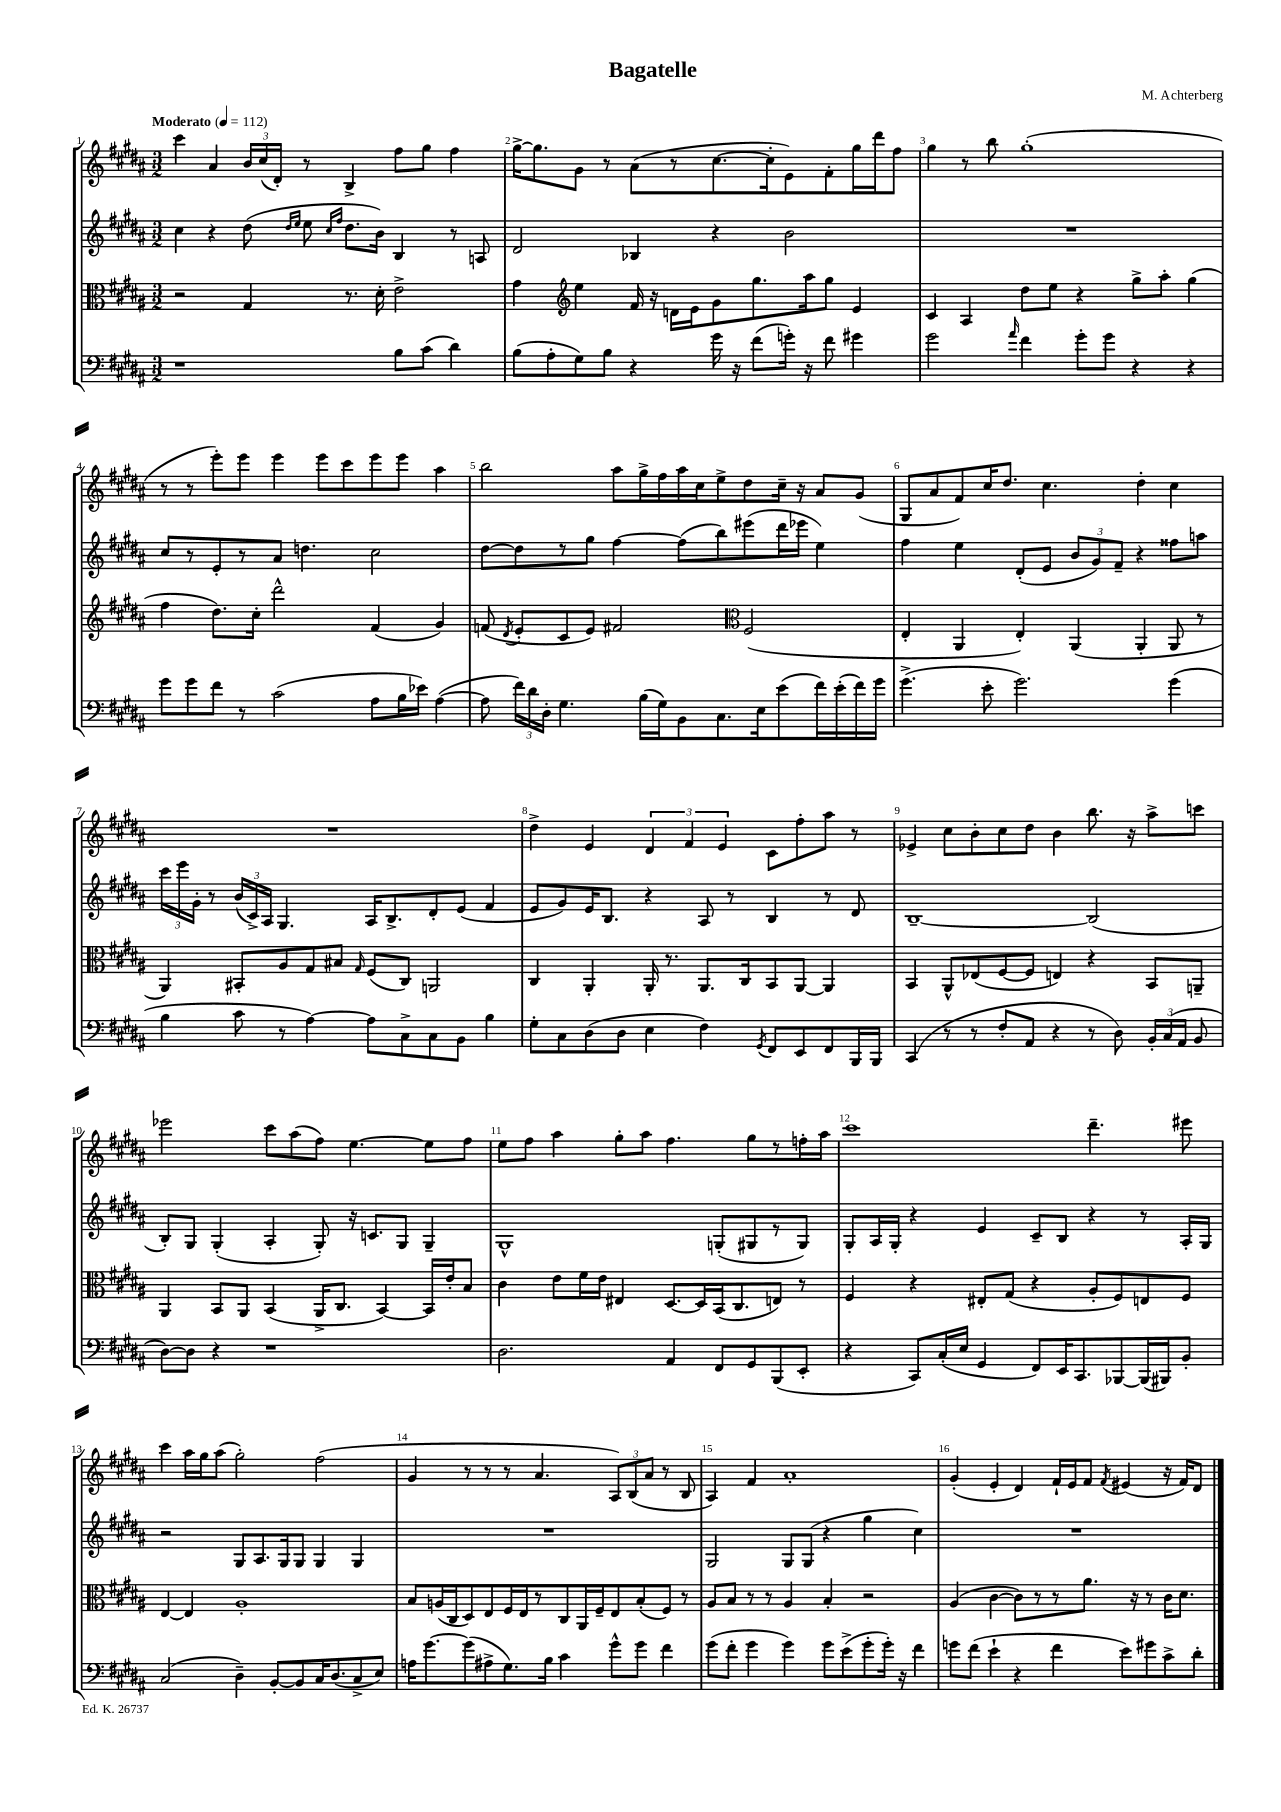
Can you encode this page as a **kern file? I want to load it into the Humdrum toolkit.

**kern	**kern	**kern	**kern
*staff4	*staff3	*staff2	*staff1
*clefF4	*clefC3	*clefG2	*clefG2
*k[f#c#g#d#a#]	*k[f#c#g#d#a#]	*k[f#c#g#d#a#]	*k[f#c#g#d#a#]
*M3/2	*M3/2	*M3/2	*M3/2
*MM112	*MM112	*MM112	*MM112
1r	2r	4cc#	4ccc#
.	.	4r	4a#
.	4G#	(8dd#	24b
.	.	.	(24cc#
.	.	.	24d#')
.	.	16qqdd#	.
.	.	16qqee	.
.	.	8ee	8r
.	.	16qqcc#	.
.	.	16qqff#	.
.	8.r	8.dd#	4B^
.	16d#'	16b)	.
8B	2e^	4B	8ff#
(8c#	.	.	8gg#
4d#)	.	8r	4ff#
.	.	8A	.
=	=	=	=
(8B	4g#	2d#	[16gg#^
.	.	.	8.gg#]
8A#'	.	.	.
*	*clefG2	*	*
8G#)	4ee	.	8g#
8B	.	.	8r
4r	16f#	4B-	(8a#
.	16r	.	.
.	16d	.	8r
.	16e	.	.
16g#	8g#	4r	[8.cc#
16r	.	.	.
(8f#	8.gg#	.	.
.	.	.	16cc#']
16g')	.	2b	8e)
16r	16aa#	.	.
8f#	8gg#	.	8f#'
4g#	4e	.	16gg#
.	.	.	16ddd#
.	.	.	8ff#
=	=	=	=
2g#	4c#	1.r	4gg#
.	4A#	.	8r
.	.	.	8bb
16qqa#	.	.	.
4f#	8dd#	.	(1gg#'
.	8ee	.	.
8g#'	4r	.	.
8g#	.	.	.
4r	8gg#^	.	.
.	8aa#'	.	.
4r	(4gg#	.	.
=	=	=	=
8g#	4ff#	8cc#	8r
8g#	.	8r	8r
8f#	8.dd#)	8e'	8eee')
8r	.	8r	8eee
.	16cc#'	.	.
(2c#	2ddd#^^	8a#	4eee
.	.	4.dd	.
.	.	.	8eee
.	.	.	8ccc#
8A#	(4f#	2cc#	8eee
16B	.	.	8eee
16e-)	.	.	.
([4A#	4g#)	.	4aa#
=	=	=	=
8A#]	(8f	[8dd#	2bb
.	8qd#	.	.
24f#)	8e'	8dd#]	.
24d#	.	.	.
24D#'	.	.	.
4.G#	8c#	8r	.
.	8e)	8gg#	.
.	2f#	[4ff#	8aa#
(16B	.	.	16gg#^
16G#)	.	.	16ff#
8BB	.	(8ff#]	16aa#
.	.	.	16cc#
8.C#	.	8bb)	8ee^
*	*clefC3	*	*
.	(2F#	(8eee#	8dd#
16E	.	.	.
(8e	.	16ddd#	16cc#~
.	.	16eee-	16r
16f#)	.	4ee)	8a#
(16e'	.	.	.
16f#)	.	.	(8g#
16g#	.	.	.
=	=	=	=
(4.g#^	4E'	4ff#	8G#
.	.	.	8a#
.	4AA#	4ee	8f#)
8e'	.	.	16cc#
.	.	.	8.dd#
2.g#)	4E')	(8d#'	.
.	.	8e	4.cc#
.	(4AA#	12b	.
.	.	12g#)	.
.	.	12f#~	.
.	4AA#'	4r	4dd#'
(4g#	8AA#	8ff##	4cc#
.	8r	8aa	.
=	=	=	=
4B	4AA#)	24ccc#	1.r
.	.	24eee	.
.	.	24g#'	.
.	.	8r	.
8c#	8BB#'	(24b	.
.	.	24c#^)	.
.	.	24A#	.
8r	8A#	4.G#	.
[4A#)	8G#	.	.
.	8B#	.	.
.	16qqG#	.	.
8A#]	(8F#	16A#	.
.	.	8.B^	.
8C#^	8C#)	.	.
8C#	2AA	8d#'	.
8BB	.	(8e	.
4B	.	4f#	.
=	=	=	=
8G#'	4C#	8e	4dd#^
8C#	.	8g#)	.
(8D#	4AA#'	16e	4e
.	.	8.B	.
8D#	.	.	.
4E	16AA#'	4r	6d#
.	8.r	.	.
.	.	.	6f#
4F#)	8.AA#	8A#	.
.	.	.	6e
.	.	8r	.
.	16C#	.	.
8qGG#	.	.	.
8FF#	8BB	4B	8c#
8EE	[8AA#	.	8ff#'
8FF#	4AA#]	8r	8aa#
16BBB	.	8d#	8r
16BBB	.	.	.
=	=	=	=
(4CC#	4BB	[1B~	4e-^
8r	8AA#^^	.	8cc#
8r	(8E-	.	8b'
8F#'	[8F#	.	8cc#
8AA#	8F#]	.	8dd#
4r	4E)	.	4b
8r	4r	(2B]	8.bb
8D#)	.	.	.
.	.	.	16r
24BB'	8BB	.	8aa#^
(24C#	.	.	.
24AA#	.	.	.
8BB	8AA~	.	8ccc
=	=	=	=
[8D#)	4AA#	8B')	2eee-
8D#]	.	8G#	.
4r	8BB	(4G#'	.
.	8AA#	.	.
1r	(4BB	4A#'	8ccc#
.	.	.	(8aa#
.	16AA#^	8G#')	8ff#)
.	8.C#	.	.
.	.	16r	[4.ee
.	.	8.c	.
.	[4BB)	.	.
.	.	8G#	.
.	16BB]	4G#~	8ee]
.	16e'	.	.
.	8B	.	8ff#
=	=	=	=
2.D#	4c#	1G#^^	8ee
.	.	.	8ff#
.	8e	.	4aa#
.	16f#	.	.
.	16e	.	.
.	4E#	.	8gg#'
.	.	.	8aa#
4AA#	[8.D#	.	4.ff#
.	16D#]	.	.
8FF#	(16BB	(8G'	.
.	8.C#	.	.
8GG#	.	8G#	8gg#
(8BBB	8E)	8r	8r
8EE'	8r	8G#)	16ff'
.	.	.	16aa#
=	=	=	=
4r	4F#	8G#'	1ccc#
.	.	16A#	.
.	.	16G#'	.
8CC#)	4r	4r	.
(16C#'	.	.	.
16E	.	.	.
4GG#	8E#'	4e	.
.	(8G#	.	.
8FF#)	4r	8c#~	.
16EE	.	8B	.
8.CC#	.	.	.
.	8A#'	4r	4.ddd#~
[8BBB-	8F#)	.	.
(16BBB-]	8E	8r	.
16BBB#)	.	.	.
8BB'	8F#	16A#'	8eee#
.	.	16G#	.
=	=	=	=
(2C#	[4E	2r	4ccc#
.	4E]	.	16aa#
.	.	.	16gg#
.	.	.	(8aa#
4D#~)	1A#'	8G#	2gg#')
.	.	8.A#	.
[8BB'	.	.	.
.	.	16G#	.
8BB]	.	8G#	.
16C#	.	4G#	(2ff#
(8.D#	.	.	.
8C#^	.	4G#	.
8E)	.	.	.
=	=	=	=
16A	8B	1.r	4g#
[8.g#	.	.	.
.	(16A	.	.
.	16C#	.	.
(8g#]	8D#)	.	8r
8A#^	8E	.	8r
8.G#)	16F#	.	8r
.	16E	.	.
.	8r	.	4.a#
16B	.	.	.
4c#	8C#	.	.
.	16AA#	.	.
.	16F#~	.	.
8g#^^	8E	.	12A#)
.	.	.	(12B
8g#	(8B'	.	.
.	.	.	12a#
4f#	8F#)	.	8r
.	8r	.	8B
=	=	=	=
(8g#	8A#	2G#	4A#)
8f#'	8B	.	.
4g#	8r	.	4f#
.	8r	.	.
4g#)	4A#	8G#	1a#'
.	.	(8G#	.
8g#	4B'	4r	.
(8e^	.	.	.
8g#'	2r	4gg#	.
16g#')	.	.	.
16r	.	.	.
4f#	.	4cc#)	.
=	=	=	=
8g	(4A#	1.r	(4g#'
(8f#	.	.	.
4e`	[4c#	.	4e'
4r	8c#])	.	4d#)
.	8r	.	.
4f#	8r	.	16f#`
.	.	.	16e
.	8.a#	.	8f#
.	.	.	8qf#
8e)	.	.	(4e#
.	16r	.	.
8g#	8r	.	.
8c#^	16c#	.	16r
.	8.d#	.	16f#)
8d#'	.	.	8d#
==	==	==	==
*-	*-	*-	*-
